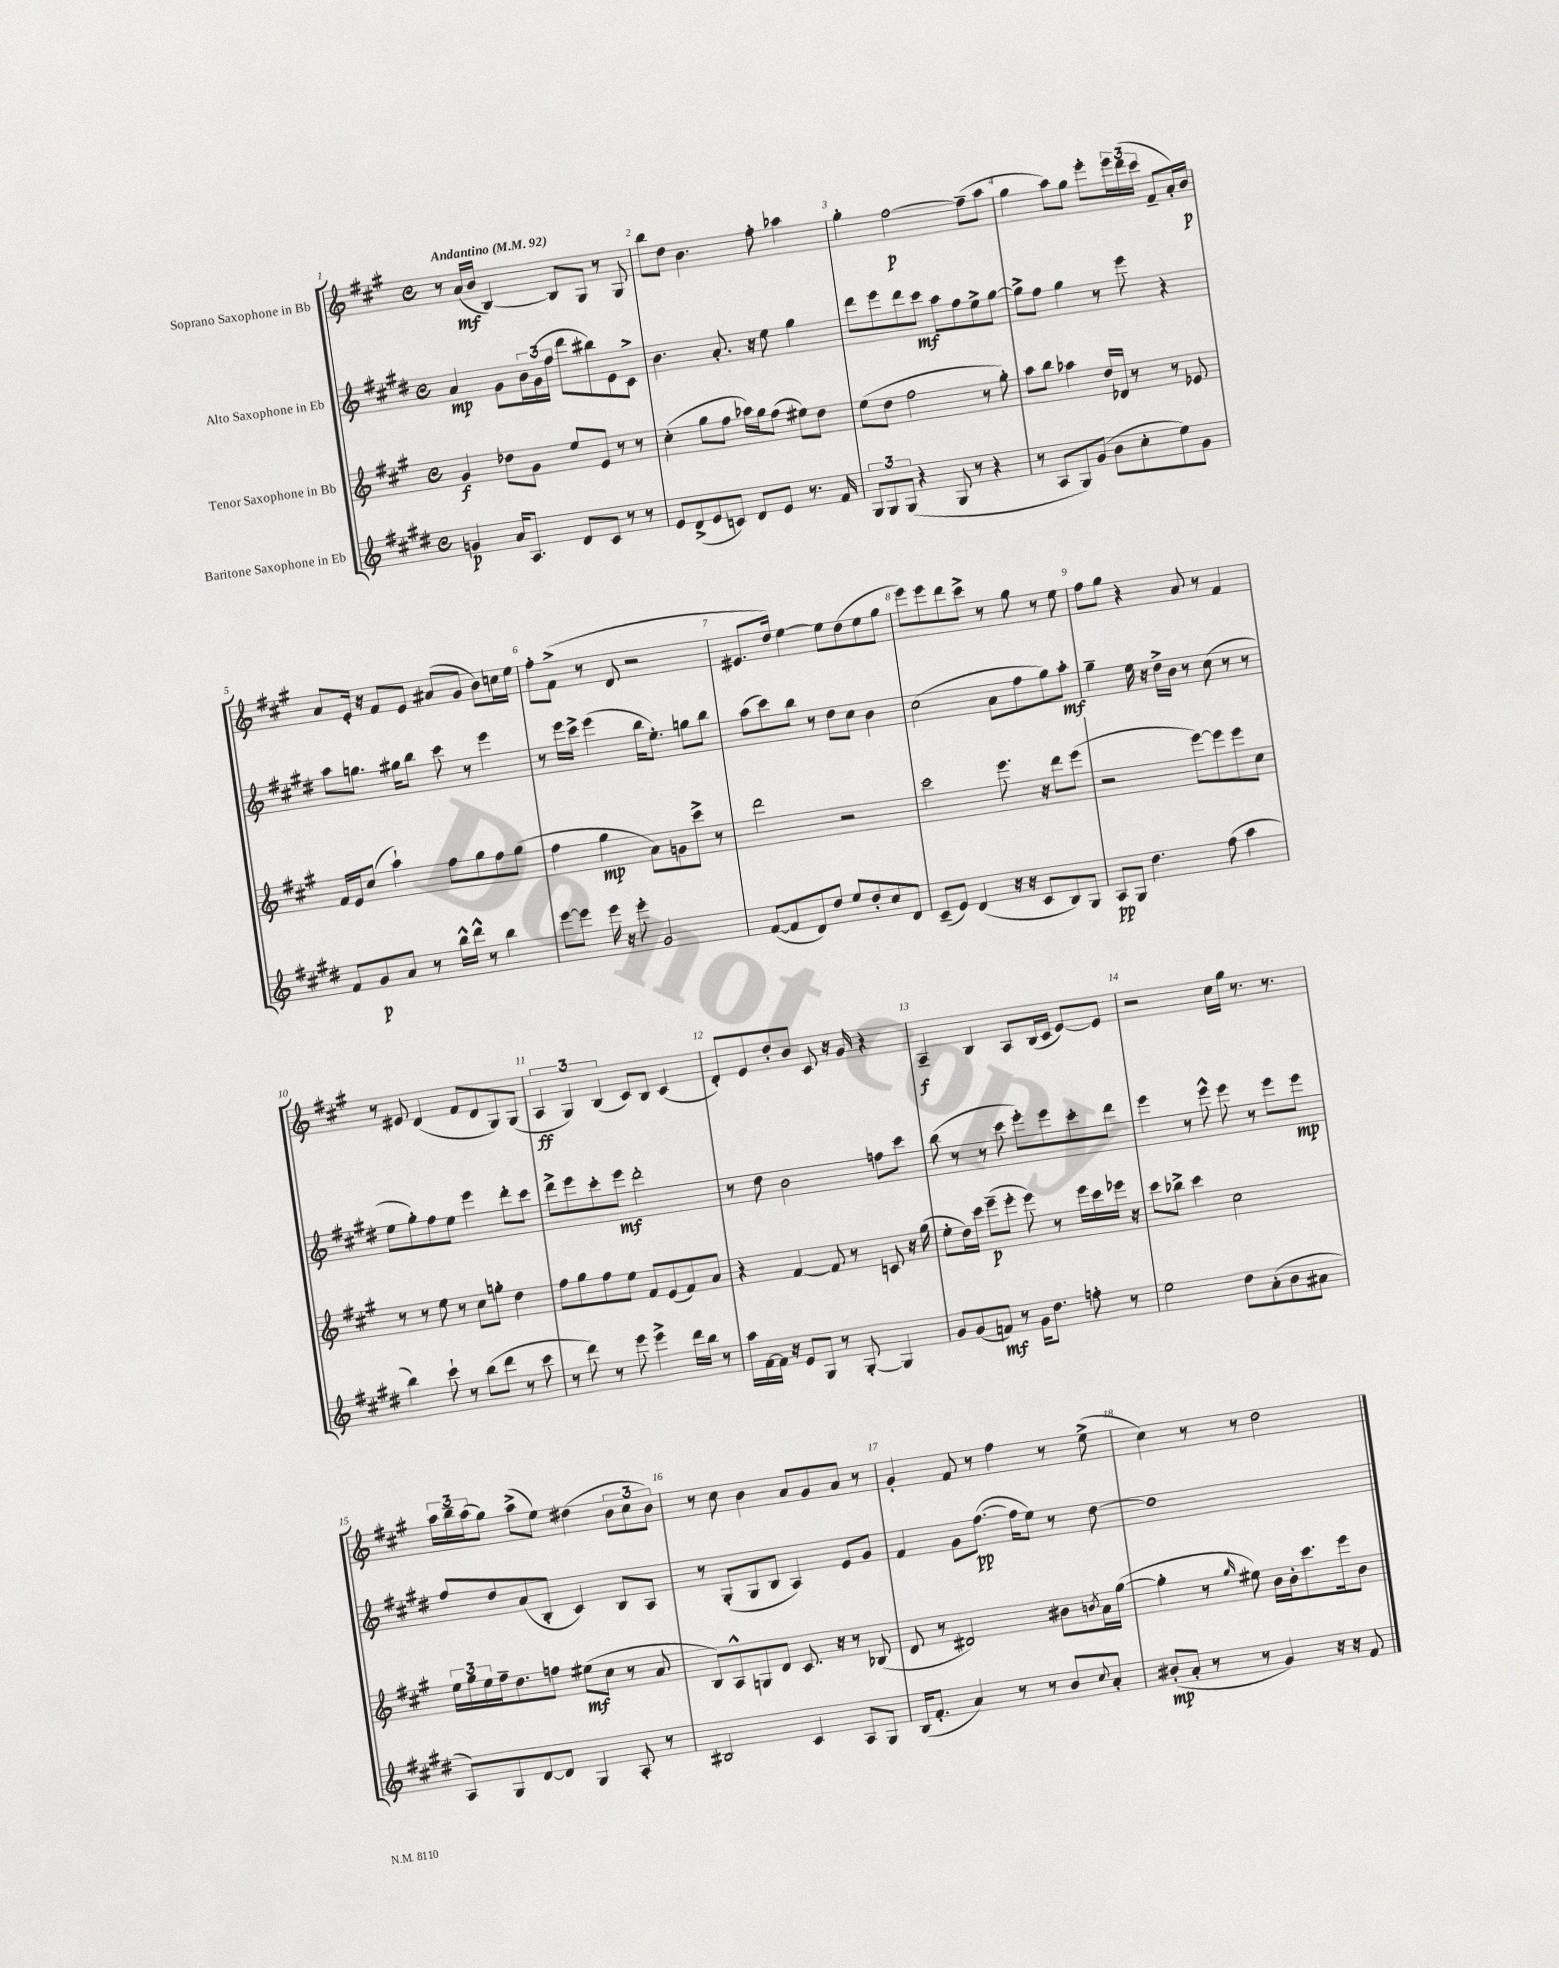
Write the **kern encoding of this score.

**kern	**kern	**kern	**kern
*staff4	*staff3	*staff2	*staff1
*clefG2	*clefG2	*clefG2	*clefG2
*k[f#c#g#d#]	*k[f#c#g#]	*k[f#c#g#d#]	*k[f#c#g#]
*M4/4	*M4/4	*M4/4	*M4/4
*met(c)	*met(c)	*met(c)	*met(c)
*MM92	*MM92	*MM92	*MM92
4g	4g#	4a	8r
.	.	.	(16a
.	.	.	16b
16a	8dd-	8g#	[4B)
8.A	.	.	.
.	8g#	24b	.
.	.	(24g#	.
.	.	24ff#	.
8d#	8ee	8ddd#	8B]
8c#	8e	8bb#)	8G#
8r	8r	8e	8r
8r	8r	8c#^	8G#
=	=	=	=
8e	(4cc#'	4.b	8bb
(8d#^	.	.	8dd
8e	8gg#	.	4.b
8c)	8ff#	8.a'	.
8d#	16aa-)	.	.
.	16gg#	16r	.
8e	(8ff#	8ee	8ff#'
8.r	8ee#)	4gg#	4aa-
.	8dd	.	.
16f#	.	.	.
=	=	=	=
12G#	(8ee	8ddd#	4gg#'
12G#	.	.	.
.	8dd	8eee	.
(12G#	.	.	.
4r	2ff#	8ddd#	[2ff#
.	.	8ccc#	.
8G#	.	8aa	.
8r	.	8ff#	.
4r	8r	8ee^	(8ff#~]
.	8gg#')	[8gg#	8aa
=	=	=	=
8r	8aa	8gg#^]	4gg#
8A	8bb	8ff#	.
8G#)	4aa-	4gg#	8aa)
(8g#	.	.	8gg#
8b	16dd	8r	8eee'
.	16d-	.	.
8cc#'	8r	8eee	24eee
.	.	.	(24ddd
.	.	.	24ccc#
8ee)	8r	4r	8f#~
8g#	8e-	.	16a')
.	.	.	16b
=	=	=	=
8f#	16f#	8aa	8a
.	16e	.	.
8g#	(8cc#	8.gg	16e'
.	.	.	16r
8a	4aa`)	.	8f#
.	.	16gg#	.
8r	.	8bb	8e
16bb^^	8ff#	8ccc#	(8a#
16ddd#^^	.	.	.
8r	8gg#	8r	8g#
4bb	8ff#	4eee	8b)
.	(8gg#	.	16cc
.	.	.	16ee
=	=	=	=
[8eee	4ff#	8r	8ff#'
8eee]	.	16eee	(8f#^
.	.	16ccc#^	.
16eee	4gg#	(4eee	8r
16r	.	.	.
8eee'	.	.	8d
2g#	8a)	16bb	2r
.	.	8.ee')	.
.	8g	.	.
.	8ccc#^	8gg	.
.	8r	8bb	.
=	=	=	=
([8f#	2ddd	(8aa	8.e#
8f#]	.	8ccc#)	.
.	.	.	16dd)
8d#)	.	8bb	[4ee
8dd#	.	8r	.
8ee	2r	8dd#	8ee]
8dd#'	.	8cc#	(8dd
8cc#	.	4b	8ee
8d#	.	.	8gg#
=	=	=	=
(8c#~	2ccc#	(2cc#	8eee)
8e)	.	.	8eee
(4d#	.	.	8ddd
.	.	.	8ccc#^
16r	8.eee	8a	8r
16r	.	.	.
8c#	.	8ff#	8gg#
.	16r	.	.
8B)	8ddd	8gg#)	8r
8G#	(8eee	8aa'	8ee
=	=	=	=
8A	2r	4gg#~	8ff#
8G#	.	.	8gg#
4.dd#	.	16ee	4r
.	.	16r	.
.	.	16dd#^	.
.	.	16b	.
.	[8eee)	8r	8a
(8ff#	8eee]	(8cc#	8r
4aa	8eee	8r	4f#
.	8cc#	8r	.
=	=	=	=
4bb)	8r	8ee	8r
.	8r	8gg#')	8e#
8ccc#`	8ee	8ff#	(4d
8r	8r	8ee	.
(8bb	8cc#	4eee	8f#
8ddd#	8gg'	.	8d
8r	4dd	8ddd#'	8G#)
8ccc#	.	8ccc#	(8G#
=	=	=	=
8r	8ff#	8ddd#^	6A
8ddd#)	8gg#	8eee	.
.	.	.	6G#)
8r	8ff#	8ccc#'	.
.	.	.	(6B
8eee	8ee	8eee	.
4eee^	8f#	2ddd#'	8c#)
.	(8e	.	8B
16ddd#	8f#)	.	(4c#
16bb	.	.	.
8r	8a	.	.
=	=	=	=
16aa	4r	8r	8d')
[16f#	.	.	.
16f#]	.	8dd#	8e
16r	.	.	.
8e	[4f#	2b	8dd'
8G#	.	.	8b
8r	8f#]	.	8c#
[8G#'	8r	.	16r
.	.	.	16g#
4G#]	8c	8ff	4r
.	16r	8ccc#	.
.	(16gg#	.	.
=	=	=	=
8g#	8ee'	(8bb	4A~
(8g#	16dd)	8r	.
.	16ccc#	.	.
8f)	(8eee~	8r	4B
8r	8eee'	8ccc#	.
16g#	8eee)	8eee')	8A
8.dd#	.	.	.
.	8r	8eee	(16B
.	.	.	16c#
8ff'	16eee	8ccc#'	[8e)
.	16ccc#	.	.
8r	16eee-	8ddd#	8e]
.	16r	.	.
=	=	=	=
2ee	8ccc#	4eee	2r
.	8bb-^	.	.
.	4ccc#	8r	.
.	.	8eee^^	.
8dd#	2cc#	8eee	16cc#
.	.	.	16gg#
(8a'	.	8r	8.r
8b	.	8eee	.
.	.	.	8.r
8a#	.	8eee	.
=	=	=	=
8A)	24ee	8ff#	24aa
.	24gg#	.	24bb~
.	24ee	.	(24aa
8G#	16ff#~	8dd#	8gg#)
.	8.dd	.	.
[8d#	.	(8a	(8aa^
8d#]	8ff	8B'	8ee)
4G#	(8ee#	4c#)	(4dd#
.	8cc#	.	.
8A'	8r	8B	12b
.	.	.	12cc#
8r	8a	8A	.
.	.	.	12b)
=	=	=	=
2B#	8B)	8r	8r
.	8A^^	(8G#'	8cc#
.	8G	8G#	4b
.	8d	8B	.
4c#	8.c#	4A)	8a
.	.	.	8g#
.	16r	.	.
8A	8r	8e	8a
8G#	(8B-	8g#	8r
=	=	=	=
(16B	8d	4f#	4g#'
8.f#'	.	.	.
.	8r	.	.
4a)	2d#)	8g#	8f#
.	.	([8.ff#	8r
8r	.	.	4ff#
.	.	16ff#]	.
8r	.	8ee)	.
8b	8b#	8r	8r
8qqcc#	8qb	.	.
8a'	16a	[8dd#	(8ee^
.	([16gg#	.	.
=	=	=	=
(8b#'	4gg#']	1dd#]	4cc#)
8a'	.	.	.
8r	8r	.	8r
.	16qqgg#	.	.
8r	8ee#)	.	8r
4g#)	16b	.	2dd
.	16b'	.	.
.	8.ccc#	.	.
16r	.	.	.
16r	16eee	.	.
8f#	8b	.	.
==	==	==	==
*-	*-	*-	*-
